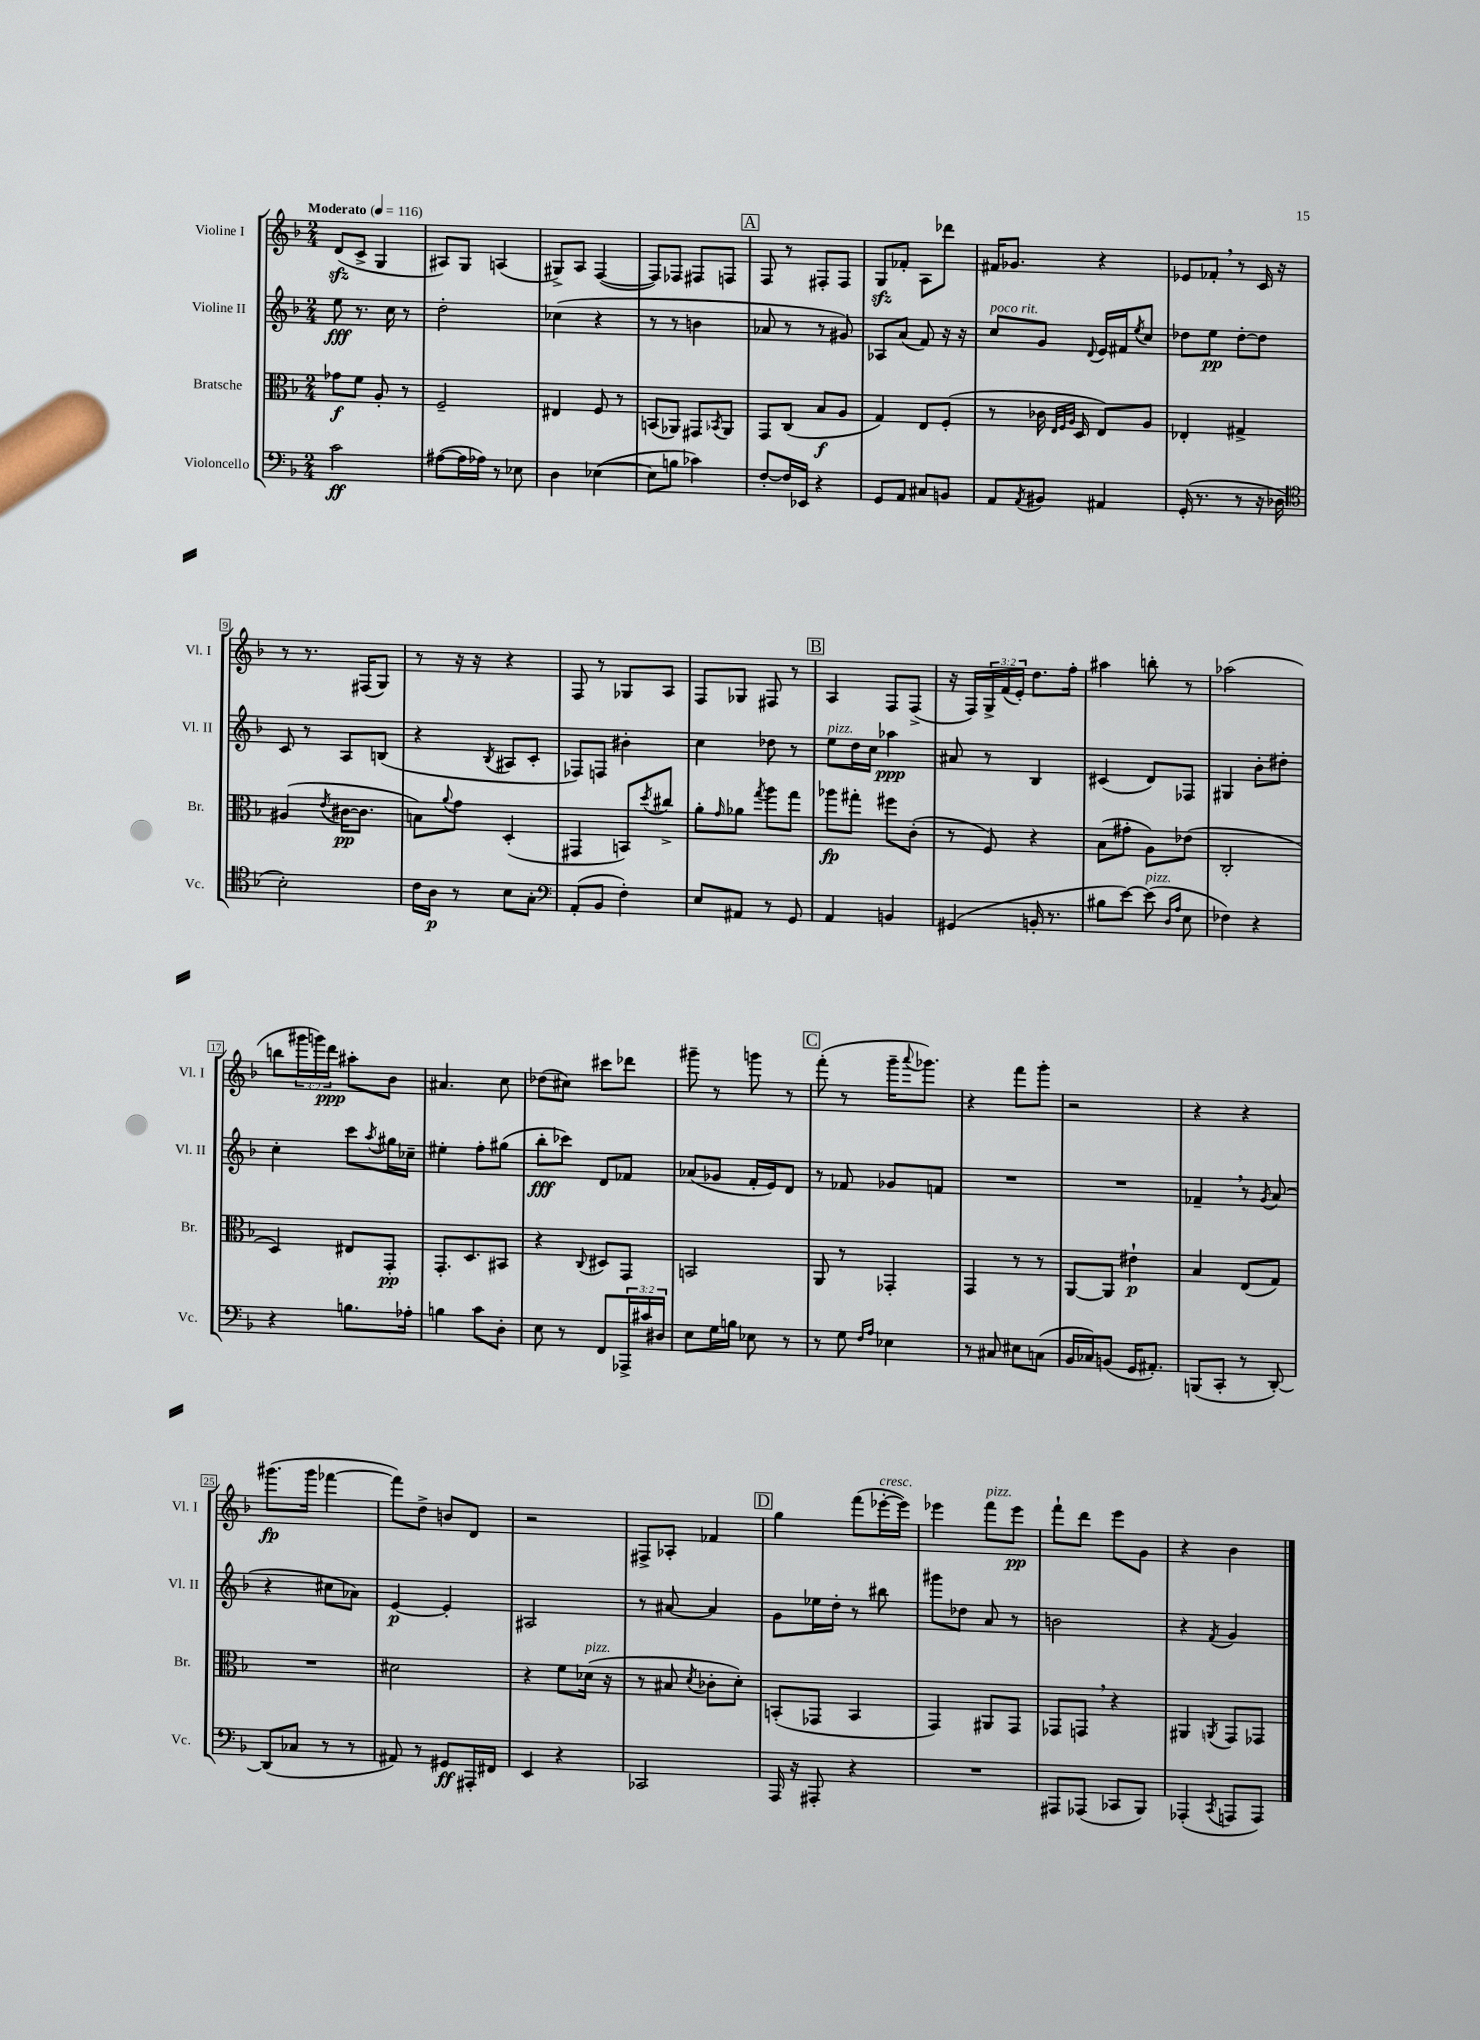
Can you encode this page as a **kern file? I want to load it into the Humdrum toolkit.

**kern	**kern	**kern	**kern
*staff4	*staff3	*staff2	*staff1
*clefF4	*clefC3	*clefG2	*clefG2
*k[b-]	*k[b-]	*k[b-]	*k[b-]
*M2/4	*M2/4	*M2/4	*M2/4
*MM116	*MM116	*MM116	*MM116
2c	8g-	8ee	(8d
.	8f	8.r	8c^
.	8A'	.	4G
.	.	16cc	.
.	8r	8r	.
=	=	=	=
([8A#	2F~	2dd'	8A#)
16A#]	.	.	8G
16A-)	.	.	.
8r	.	.	(4A
8E-	.	.	.
=	=	=	=
4D	4E#	(4cc-	8G#^)
.	.	.	8A
([4E-	8F	4r	([4F
.	8r	.	.
=	=	=	=
8E-]	(8BB	8r	8F])
8B	8AA-)	8r	8F-
4c-)	8GG#	4b	8F#
.	8qBB-	.	.
.	8AA-	.	8F
=	=	=	=
[8F'	8GG	8a-	8F
16F]	(8C	8r	8r
16EE-	.	.	.
4r	8B-	8r	8F#'
.	8A	8g#)	8F#
=	=	=	=
8GG	4G)	8A-	8G
8AA	.	(8a	8f-'
8C#	8E	8f)	8A
8BB	(8F'	16r	8ddd-
.	.	16r	.
=	=	=	=
8AA	8r	8cc	16f#
.	.	.	8.g-
8qAA	.	.	.
8BB#	16c-	8g	.
.	32qqE	.	.
.	32qqF	.	.
.	32qqA	.	.
.	16D	.	.
.	.	8qqd	.
4AA#	8E)	16e	4r
.	.	16f#	.
.	.	8qee	.
.	8A	8cc	.
=	=	=	=
(16GG'	4E-'	8dd-	8e-
8.r	.	.	.
.	.	8ee	8f-'
8r	4G#^	[8dd-'	8r
16r	.	8dd-]	16c
16D-	.	.	16r
=	=	=	=
*clefC4	*	*	*
2B-')	(4A#	8c	8r
.	.	8r	8.r
.	8qe	.	.
.	[16c#	8A	.
.	8.c#]	.	(16F#
.	.	(8B	8G)
=	=	=	=
16c	8B)	4r	8r
16A	.	.	.
.	8qqa	.	.
8r	8g	.	16r
.	.	.	16r
.	.	8qB-	.
8B-	(4D'	8A#	4r
8G'	.	8c'	.
=	=	=	=
*clefF4	*	*	*
(8AA'	4GG#	8F-)	8F
8BB-	.	8F	8r
4F')	8BB)	4b#'	8G-
.	8qdd	.	.
.	8cc#^	.	8A
=	=	=	=
8E	8a'	4cc	8F
.	16qqg	.	.
8AA#	8a-	.	8G-
.	8qgg	.	.
8r	8aa	8dd-	8F#
8GG	8gg	8r	8r
=	=	=	=
4AA	8aa-	8ee	4A
.	8gg#'	16dd	.
.	.	16cc	.
4BB	8ff#	4aa-	8F
.	(8c'	.	(8F^
=	=	=	=
(4GG#	8r	8a#	16r
.	.	.	16F)
.	8F)	8r	24G^
.	.	.	(24f
.	.	.	24e')
16BB'	4r	4B-	8.dd
8.r	.	.	.
.	.	.	16ff'
=	=	=	=
8B#	(8B-	(4c#	4aa#
[8e)	8g#'	.	.
(8e]	8A)	8d)	8bb'
16qqD	.	.	.
16qqA	.	.	.
8E	(8e-	8F-	8r
=	=	=	=
4F-)	2C'	4G#	(2aa-
4r	.	8b-'	.
.	.	8dd#'	.
=	=	=	=
4r	4D)	4cc'	8bb
.	.	.	24ggg#
.	.	.	24ggg)
.	.	.	24ddd
8.B	8E#	8ccc	8aa#'
.	.	8qaa	.
.	8GG'	16gg#	8b-
16A-'	.	16cc-~	.
=	=	=	=
4B	8.GG'	4ee#'	4.a#
.	8.D	.	.
8c	.	8ff'	.
8D'	8BB#	(8gg#	8cc
=	=	=	=
8E	4r	8bb-'	(8dd-
8r	.	8ccc-)	8cc#)
.	8qqC	.	.
8FF	8D#	8d	8ccc#
24AAA-^	8GG	8f-	8ddd-
24c#	.	.	.
24D#	.	.	.
=	=	=	=
8E	2BB	(8a-	8ggg#~
16G	.	8g-	8r
16B	.	.	.
8E-	.	16f'	8ggg
.	.	16e)	.
8r	.	8d	8r
=	=	=	=
8r	8AA	8r	(8fff'
8G	8r	8f-	8r
16qqF	.	.	.
16qqA	.	.	.
4E-	4GG-'	8g-	16ggg~
.	.	.	8qqaaa
.	.	.	8.ggg-)
.	.	8f	.
=	=	=	=
8r	4GG	2r	4r
8C#	.	.	.
8E#	8r	.	8fff
(8C	8r	.	8ggg'
=	=	=	=
16BB-	[8AA	2r	2r
16C-)	.	.	.
(8BB	8AA]	.	.
16GG	4e#`	.	.
8.AA#')	.	.	.
=	=	=	=
(8BBB	4B-	4f-~	4r
8CC'	.	.	.
8r	(8E	8r	4r
.	.	8qg	.
[8DD')	8G)	(8a	.
=	=	=	=
(8DD]	2r	4r	(8.ggg#
8C-	.	.	.
.	.	.	16ggg#
8r	.	8cc#	[4fff-
8r	.	8a-)	.
=	=	=	=
8AA#)	2d#	[4e	8fff-])
8r	.	.	8dd^
8GG#	.	4e']	8b
16AAA#'	.	.	8d
16FF#	.	.	.
=	=	=	=
4EE	4r	2A#	2r
4r	8f	.	.
.	(16d-	.	.
.	16r	.	.
=	=	=	=
2CC-	8r	8r	8F#^
.	8B#	[8a#	8A-'
.	8qd	.	.
.	8c-'	4a#]	4f-
.	8d')	.	.
=	=	=	=
16AAA	(8BB'	8g	4gg
16r	.	.	.
8AAA#'	8GG-	16ee-	.
.	.	16dd'	.
4r	4BB	8r	(8fff
.	.	8bb#	[16eee-'
.	.	.	16eee-])
=	=	=	=
2r	4GG)	8ggg#	4eee-
.	.	8dd-	.
.	8AA#	8a	8fff
.	8GG	8r	8eee-
=	=	=	=
8AAA#	8GG-	2b	8fff`
(8AAA-	8GG	.	8ddd
8CC-	4r	.	8eee
8BBB-)	.	.	8g
=	=	=	=
(4AAA-'	4AA#	4r	4r
8qCC	8qAA	8qf	.
8AAA	8GG	4g	4b-
8AAA)	8GG-	.	.
==	==	==	==
*-	*-	*-	*-
